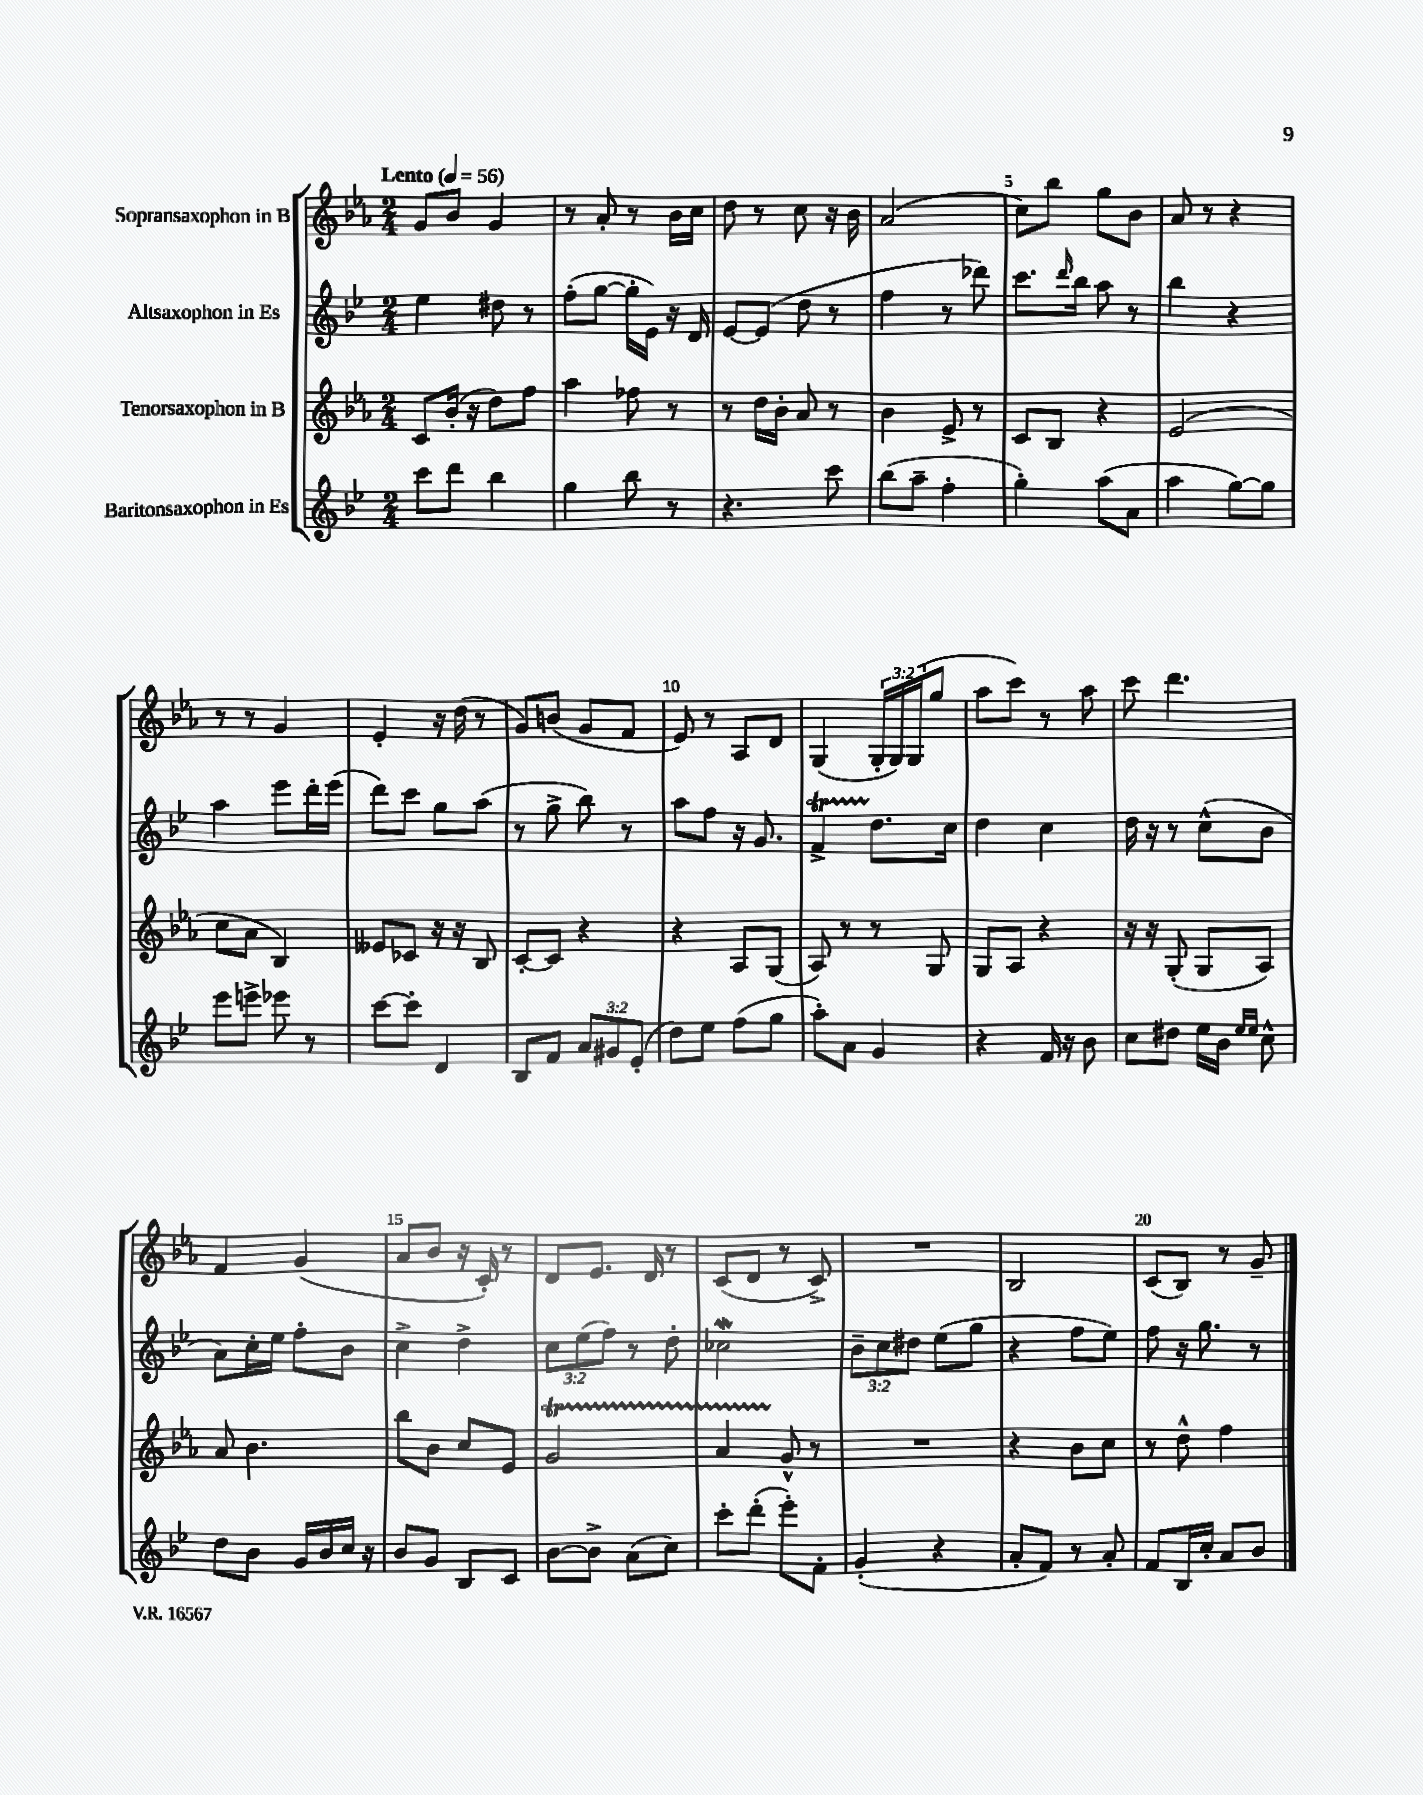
<<
\new StaffGroup <<
\new Staff = "s0" \with { instrumentName = "Sopransaxophon in B" } {
    \clef treble \key ees \major \numericTimeSignature \time 2/4 \override Staff.TupletNumber.text = #tuplet-number::calc-fraction-text \tempo "Lento" 4 = 56
    g'8 bes'8 g'4 |
    r8 aes'8-. r8 bes'16 c''16 |
    d''8 r8 c''8 r16 bes'16 |
    aes'2( |
    c''8) bes''8 g''8 bes'8 |
    aes'8 r8 r4 |
    r8 r8 g'4 |
    ees'4-. r16 d''16( r8 |
    g'8) b'8( g'8 f'8 |
    ees'8) r8 aes8 d'8 |
    g4( \tuplet 3/2 { g16-. g16) g16( } g''8 |
    aes''8 c'''8) r8 aes''8 |
    c'''8 d'''4. |
    f'4 g'4( |
    aes'8 bes'8 r16 c'16-.) r8 |
    d'8 ees'8. d'16 r8 |
    c'8( d'8 r8 c'8->) |
    R2 |
    bes2 |
    c'8( bes8) r8 g'8-- \bar "|." |
}
\new Staff = "s1" \with { instrumentName = "Altsaxophon in Es" } {
    \clef treble \key bes \major \numericTimeSignature \time 2/4 \override Staff.TupletNumber.text = #tuplet-number::calc-fraction-text
    ees''4 dis''8 r8 |
    f''8-.( g''8~ g''16-. ees'16) r16 d'16 |
    ees'8~ ees'8( d''8 r8 |
    f''4 r8 des'''8) |
    c'''8. \grace { d'''16 } bes''16 a''8 r8 |
    bes''4 r4 |
    a''4 ees'''8 d'''16-. ees'''16( |
    d'''8) c'''8 g''8 a''8( |
    r8 g''8-> bes''8) r8 |
    a''8 f''8 r16 g'8. |
    f'4->\startTrillSpan d''8.\stopTrillSpan c''16 |
    d''4 c''4 |
    d''16 r16 r8 c''8-^( bes'8 |
    a'8) c''16-. ees''16 f''8-. bes'8 |
    c''4-> d''4-> |
    \tuplet 3/2 { c''8 ees''8( f''8) } r8 d''8-. |
    ces''2\mordent |
    \tuplet 3/2 { bes'8-- c''8 dis''8 } ees''8( g''8 |
    r4 f''8 ees''8) |
    f''8 r16 g''8. r8 \bar "|." |
}
\new Staff = "s2" \with { instrumentName = "Tenorsaxophon in B" } {
    \clef treble \key ees \major \numericTimeSignature \time 2/4
    c'8 bes'16-.( r16 d''8) f''8 |
    aes''4 fes''8 r8 |
    r8 d''16 bes'16-. aes'8 r8 |
    bes'4 ees'8-> r8 |
    c'8 bes8 r4 |
    ees'2( |
    c''8 aes'8 bes4) |
    eeses'8 ces'8 r16 r16 bes8 |
    c'8~-. c'8 r4 |
    r4 aes8 g8( |
    aes8) r8 r8 g8 |
    g8 aes8 r4 |
    r16 r16 g8-.( g8 aes8) |
    aes'8 bes'4. |
    bes''8 bes'8 c''8 ees'8 |
    g'2\startTrillSpan |
    aes'4 g'8-^\stopTrillSpan r8 |
    R2 |
    r4 bes'8 c''8 |
    r8 d''8-^ f''4 \bar "|." |
}
\new Staff = "s3" \with { instrumentName = "Baritonsaxophon in Es" } {
    \clef treble \key bes \major \numericTimeSignature \time 2/4 \override Staff.TupletNumber.text = #tuplet-number::calc-fraction-text
    c'''8 d'''8 bes''4 |
    g''4 bes''8 r8 |
    r4. c'''8 |
    bes''8( a''8-- f''4-. |
    g''4-.) a''8( a'8 |
    a''4 g''8~) g''8 |
    ees'''8 e'''8-> ees'''8 r8 |
    c'''8~ c'''8-. d'4 |
    bes8 f'8 \tuplet 3/2 { a'8 gis'8 ees'8-.( } |
    d''8) ees''8 f''8( g''8 |
    a''8-.) a'8 g'4 |
    r4 f'16 r16 bes'8 |
    c''8 dis''8 ees''16 bes'16 \grace { ees''16 ees''16 } c''8-^ |
    d''8 bes'8 g'16 bes'16 c''16 r16 |
    bes'8 g'8 bes8 c'8 |
    bes'8~ bes'8-> a'8( c''8) |
    c'''8-. d'''8-.( ees'''8-.) f'8-. |
    g'4-.( r4 |
    a'8-. f'8) r8 a'8-. |
    f'8 bes16 c''16-. a'8 bes'8 \bar "|." |
}
>>
>>
\layout { \context { \Score \override BarNumber.break-visibility = ##(#f #t #t) barNumberVisibility = #(every-nth-bar-number-visible 5) } }
